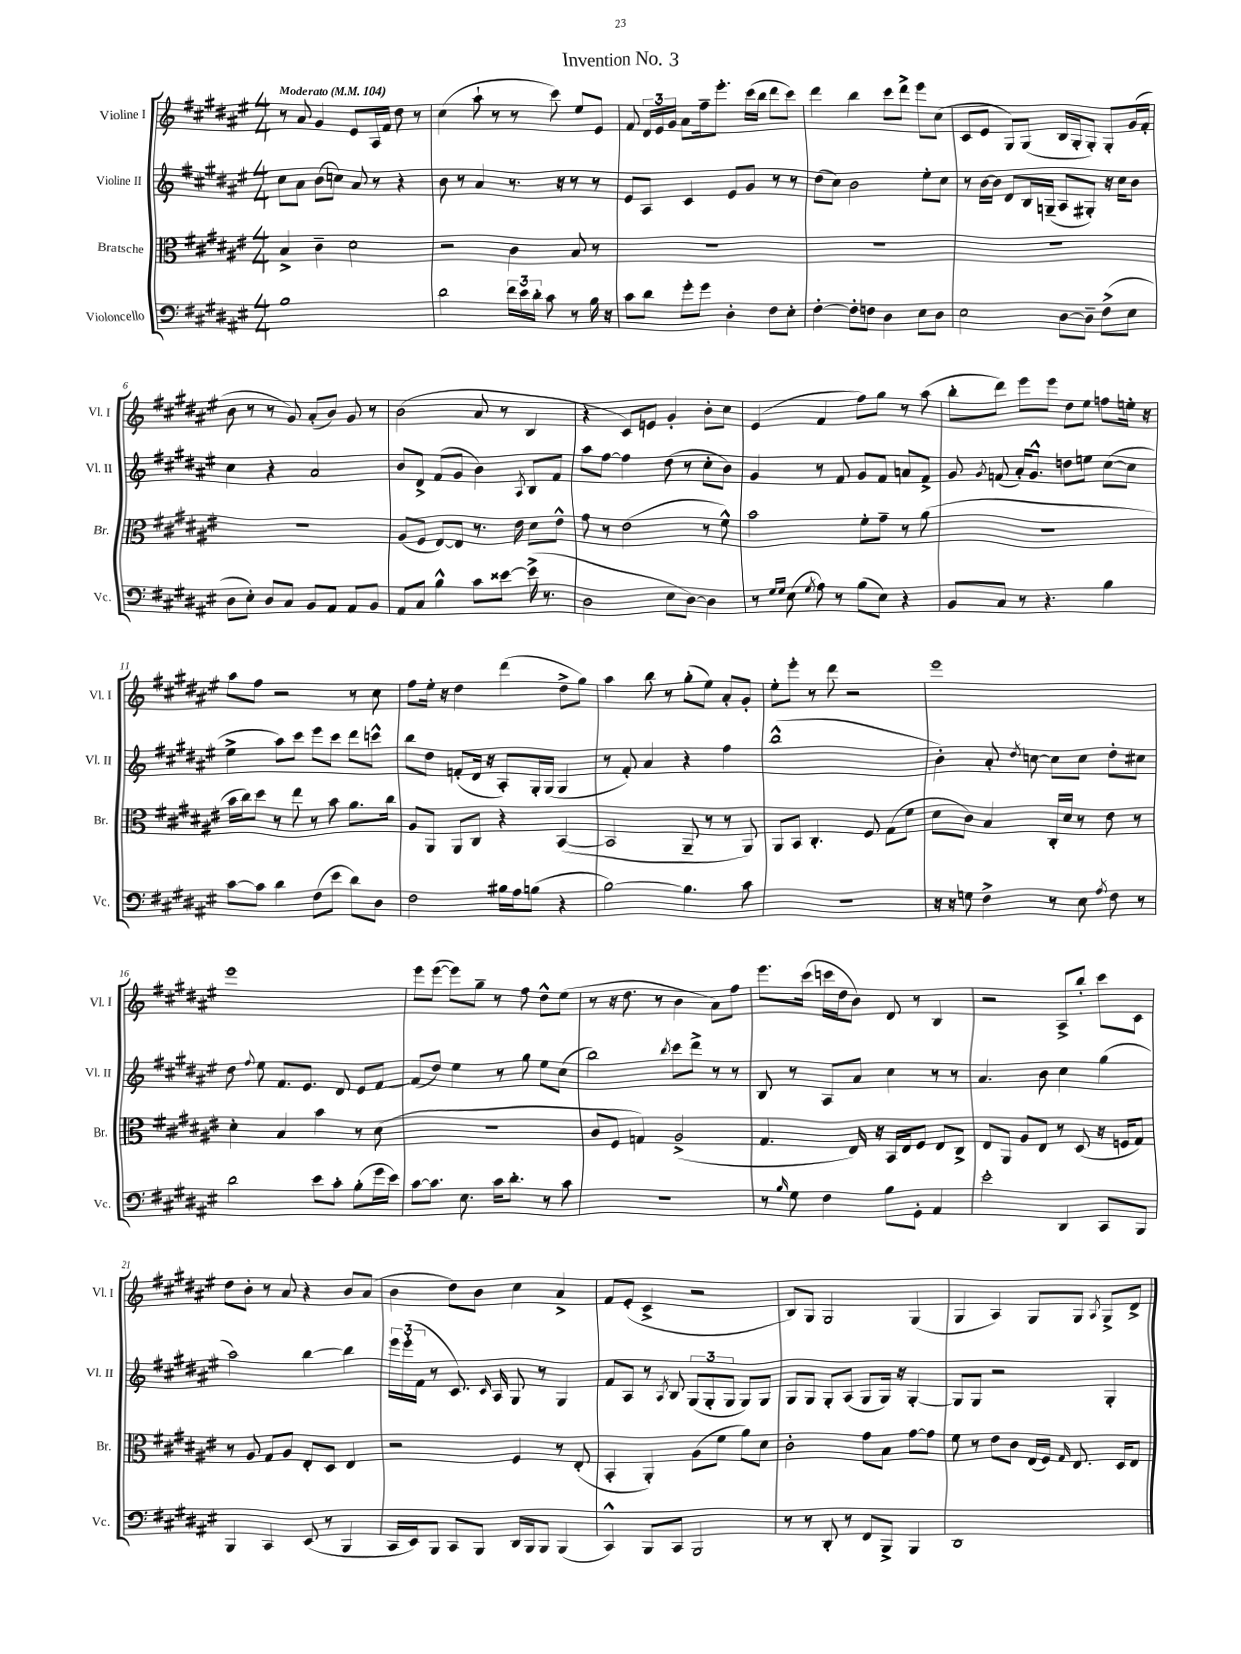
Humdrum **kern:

**kern	**kern	**kern	**kern
*part4	*part3	*part2	*part1
*staff4	*staff3	*staff2	*staff1
*I"Violoncello	*I"Bratsche	*I"Violine II	*I"Violine I
*I'Vc.	*I'Br.	*I'Vl. II	*I'Vl. I
*clefF4	*clefC3	*clefG2	*clefG2
*k[f#c#g#d#a#e#]	*k[f#c#g#d#a#e#]	*k[f#c#g#d#a#e#]	*k[f#c#g#d#a#e#]
*M4/4	*M4/4	*M4/4	*M4/4
*MM104	*MM104	*MM104	*MM104
=1	=1	=1	=1
!	!	!	!LO:TX:a:B:t=Moderato
1B	4B^/	8cc#\L	8r
.	.	8a#\J	8a#/
.	4c#~\	(8b\L	4g#/
.	.	8ccn\J)	.
.	2d#\	8a#/	8e#/L
.	.	8r	16A#/L
.	.	.	16f#/JJ
.	.	4r	8dd#\
.	.	.	8r
=2	=2	=2	=2
2d#\	2r	8b\	(4cc#\
.	.	8r	.
.	.	4a#/	8aa#`\
.	.	.	8r
24f#\LL	4c#\	8.r	8r
24e#\	.	.	.
24d#'\JJ	.	.	.
8c#\	.	.	8ccc#\)
.	.	16r	.
8r	8B/	8r	8ee#/L
16B\	8r	8r	8e#/J
16r	.	.	.
=3	=3	=3	=3
8c#\L	1r	8e#/L	8f#/
8d#\J	.	8A#/J	24d#/LL
.	.	.	24e#/
.	.	.	24g#/JJ
8g#'\L	.	4c#/	8a#\L
8g#\J	.	.	16ff#~\k
.	.	.	8.eee#'\J
4D#'\	.	8e#/L	.
.	.	8g#/J	(16ccc#\LL
.	.	.	16bb\JJ
8F#\L	.	8r	8ddd#\L
8E#'\J	.	8r	8ccc#\J)
=4	=4	=4	=4
[4F#'\	1r	(8dd#\L	4ddd#\
.	.	8cc#\J)	.
8F#'\L]	.	2b\	4bb\
8Fn\J	.	.	.
4D#\	.	.	8ccc#\L
.	.	.	8ddd#^\J
8E#\L	.	8ee#'\L	8eee#\L
8D#\J	.	8cc#\J	(8cc#\J
=5	=5	=5	=5
2E#\	1r	8r	8c#/L
.	.	[16b\LL	8e#/J
.	.	16b\JJ]	.
.	.	8d#/L	8G#/L)
.	.	16B/L	(8G#/J
.	.	(16Gn~/JJ	.
[8D#\L	.	8A#/L	16B/LL
.	.	.	16G#'/J
8D#~\J]	.	8G#X'/J)	8G#'/J)
(8F#^\L	.	16r	8G#'/L
.	.	16cc#\KL	.
8E#\J	.	8b\J	(16g#/L
.	.	.	16f#'/JJ
!!LO:LB:g=z
=6	=6	=6	=6
8D#\L	1r	4cc#\	8b\
8E#'\J)	.	.	8r
8D#/L	.	4r	8r
8C#/J	.	.	8g#/)
8BB/L	.	2a#/	(8a#'/L
8AA#/J	.	.	8b/J)
8AA#/L	.	.	8g#/
8BB/J	.	.	8r
=7	=7	=7	=7
8AA#/L	(8A#/L	8b/L	(2b\
8C#/J	8F#/J	8d#^/J	.
4B^^\	[8E#/L)	(8f#/L	.
.	8E#/J]	8g#/J	.
8c#\L	8.r	4b\)	8a#/
[8e##X\J	.	.	8r
.	16e#\	.	.
.	.	8qA#/	.
(16e##^\]	8d#\L	8B/L	4B/
8.r	.	.	.
.	8e#^^\J	8f#/J	.
=8	=8	=8	=8
2D#\	8g#\	8aa#\L	4r
.	8r	[8ff#\J	.
.	(2e#\	4ff#\]	8c#/L)
.	.	.	8en/J
8E#\L	.	(8dd#\	4g#'/
[8D#\J)	.	8r	.
4D#\]	8r	8cc#'\L	8b'\L
.	8f#^^\)	8b\J)	8cc#\J
=9	=9	=9	=9
8r	2b\	4g#/	(4e#/
16qqG#/LL	.	.	.
16qqG#/JJ	.	.	.
(8E#\	.	.	.
8qG#/	.	.	.
8A#\)	.	8r	4f#/
8r	.	8f#/	.
(8B\L	8f#'\L	8g#/L	8ff#\L)
8E#\J)	8g#~\J	8f#/J	8gg#\J
4r	8r	8an/L	8r
.	(8a#\	8f#^/J	(8aa#\
=10	=10	=10	=10
8BB/L	1r	8g#/	8bb'\L
.	.	8qg#/	.
8C#/J	.	(8fn/	8ddd#\J)
8r	.	16a#'/KL)	8eee#\L
.	.	8.g#^^/J	.
4.r	.	.	8eee#\J
.	.	8ddn\L	8dd#\L
.	.	8een\J	8ee#\J
4B\	.	([8cc#\L	8ffn\L
.	.	8cc#\J]	16een'\Jk
.	.	.	16r
!!LO:LB:g=z
=11	=11	=11	=11
[8c#\L	16b\LL	4ee#^\	8aa#\L
.	16cc#\J)	.	.
8c#\J]	8dd#\J	.	8ff#\J
4d#\	8r	8aa#\L)	2r
.	8ee#\	8ccc#\J	.
(8F#\L	8r	8eee#\L	.
8e#\J	8b\	8ccc#\J	.
8d#\L)	8.a#\L	8ddd#\L	8r
8D#\J	.	8cccn^^\J	8cc#\
.	16cc#\Jk	.	.
=12	=12	=12	=12
2F#\	8A#/L	8bb\L	8ff#\L
.	8AA#/J	8dd#\J	16ee#'\Jk
.	.	.	16r
.	8AA#/L	(8fn'/L	4dd#\
.	8C#/J	16d#/Jk	.
.	.	16r	.
16B#X\LL	4r	8A#'/L)	(4ddd#\
16A#\J	.	.	.
(8Bn\J	.	16G#'/L	.
.	.	(16G#/JJ	.
4r	([4BB/	4G#/	8dd#^\L
.	.	.	8gg#\J)
=13	=13	=13	=13
[2B\)	2BB/]	8r	4aa#\
.	.	8f#'/)	.
.	.	4a#/	8bb\
.	.	.	8r
4.B\]	8AA#~/	4r	(8gg#'\L
.	8r	.	8ee#\J)
.	8r	4ff#\	8a#'/L
8c#\	8AA#/)	.	8g#'/J
=14	=14	=14	=14
1r	8AA#/L	(1bb^^	8ee#'\L
.	8BB/J	.	8eee#'\J
.	4.C#'/	.	8r
.	.	.	8ddd#\
.	.	.	2r
.	8F#/	.	.
.	(8G#\L	.	.
.	8f#\J	.	.
=15	=15	=15	=15
16r	8d#\L	4b'\)	1eee#
16r	.	.	.
8Gn\	8c#\J)	.	.
4F#^\	4B/	8a#'/	.
.	.	8qdd#/	.
.	.	[8ccn\	.
8r	16C#'/LL	8cc\L]	.
.	16d#/JJ	.	.
8E#\	8r	8cc\J	.
8qA#/	.	.	.
8F#\	8e#\	8dd#'\L	.
8r	8r	8cc#X\J	.
!!LO:LB:g=z
=16	=16	=16	=16
2d#\	4d#'\	8dd#\	1eee#
.	.	8qqff#/	.
.	.	8ee#\	.
.	4B/	8.f#/L	.
.	.	8.e#/J	.
8e#\L	4b\	.	.
8c#'\J	.	8d#/	.
(8B'\L	8r	8e#/L	.
16g#\L	(8d#\	[8f#/J	.
16e#\JJ)	.	.	.
=17	=17	=17	=17
[8c#\L	1r	(8f#/L]	8eee#\L
8.c#\J]	.	8dd#/J)	([8eee#\J
.	.	4ee#\	8eee#\L])
8.E#\	.	.	.
.	.	.	8gg#~\J
16c#\KL	.	8r	8r
8.d#'\J	.	.	.
.	.	8gg#\	8ff#\
8r	.	8ee#\L	8dd#^^\L
8c#\	.	(8cc#\J	(8ee#\J
=18	=18	=18	=18
1r	8c#/L	2bb\)	8r
.	8F#/J	.	16r
.	.	.	8.dd#\
.	4Gn/)	.	.
.	.	.	8r
.	.	8qbb/	.
.	(2A#^/	8ccc#\L	4b\
.	.	8ddd#^\J	.
.	.	8r	8a#\L)
.	.	8r	8ff#\J
=19	=19	=19	=19
8r	4.G#/	8B/	8.eee#\L
16qqB/	.	.	.
8G#\	.	8r	.
.	.	.	(16ccc#\Jk
4F#\	.	8A#/L	16cccn\LL
.	.	.	16dd#\J
.	16E#/)	8a#/J	8b\J)
.	16r	.	.
8B\L	16BB/LL	4cc#\	8d#/
.	16E#/J	.	.
8GG#'\J	8F#/J	.	8r
4AA#/	8E#/L	8r	4B/
.	8C#^/J	8r	.
=20	=20	=20	=20
2e#'\	8E#/L	4.a#/	2r
.	8AA#/J	.	.
.	8A#/L	.	.
.	8E#/J	8b\	.
4DD#/	8r	4cc#\	8A#^/L
.	(8D#/	.	8bb'/J
8CC#/L	16r	(4gg#\	8ccc#\L
.	16Fn/KL	.	.
8BBB/J	8G#/J)	.	8c#\J
!!LO:LB:g=z
=21	=21	=21	=21
4BBB/	8r	2aa#\)	8dd#\L
.	8A#/	.	8b'\J
4CC#/	8G#/L	.	8r
.	8A#/J	.	8a#/
(8EE#/	8E#'/L	[4bb\	4r
8r	8D#/J	.	.
4BBB/	4E#/	4bb\]	8b/L
.	.	.	(8a#/J
=22	=22	=22	=22
16CC#/LL	2r	24eee#\LL	4b\
.	.	(24eee#'\	.
16EE#/J)	.	.	.
.	.	24f#\JJ	.
8BBB/J	.	8r	.
8CC#/L	.	8.c#/)	8dd#\L)
8BBB/J	.	.	8b\J
.	.	16qqc#/	.
.	.	16A#/	.
16DD#/LL	4F#/	8G#/	4cc#\
16BBB/J	.	.	.
8BBB/J	.	8r	.
(4BBB/	8r	4G#/	4a#^/
.	(8E#'/	.	.
=23	=23	=23	=23
4CC#^^/)	4BB'/	8f#/L	8f#/L
.	.	8A#/J	(8e#'/J
8BBB/L	4AA#'/)	8r	4c#^/
.	.	8qA#/	.
8CC#/J	.	8B/	.
2BBB/	(8A#\L	(12G#/L	2r
.	.	12G#'/	.
.	8f#\J	.	.
.	.	12G#/J	.
.	8a#\L)	8G#/L)	.
.	8d#\J	8G#/J	.
=24	=24	=24	=24
8r	2c#'\	8G#/L	8B/L)
8r	.	8G#/J	8G#/J
8DD#'/	.	8G#'/L	2G#/
8r	.	(8A#/J	.
8FF#/L	8g#\L	8G#/L	.
8BBB^/J	8B\J	16G#/Jk)	.
.	.	16r	.
4BBB/	[8g#\L	[4G#'/	(4G#/
.	8g#\J]	.	.
=25	=25	=25	=25
1DD#	8f#\	8G#/L]	4G#/
.	8r	8G#/J	.
.	8e#\L	2r	4A#/)
.	8c#\J	.	.
.	(16E#/LL	.	8G#/L
.	16F#/JJ)	.	.
.	16qqG#/	.	.
.	8.E#/	.	8G#/J
.	.	.	8qA#/
.	.	4G#'/	8G#^/L
.	16D#/KL	.	.
.	8E#/J	.	8d#^/J
==	==	==	==
*-	*-	*-	*-
